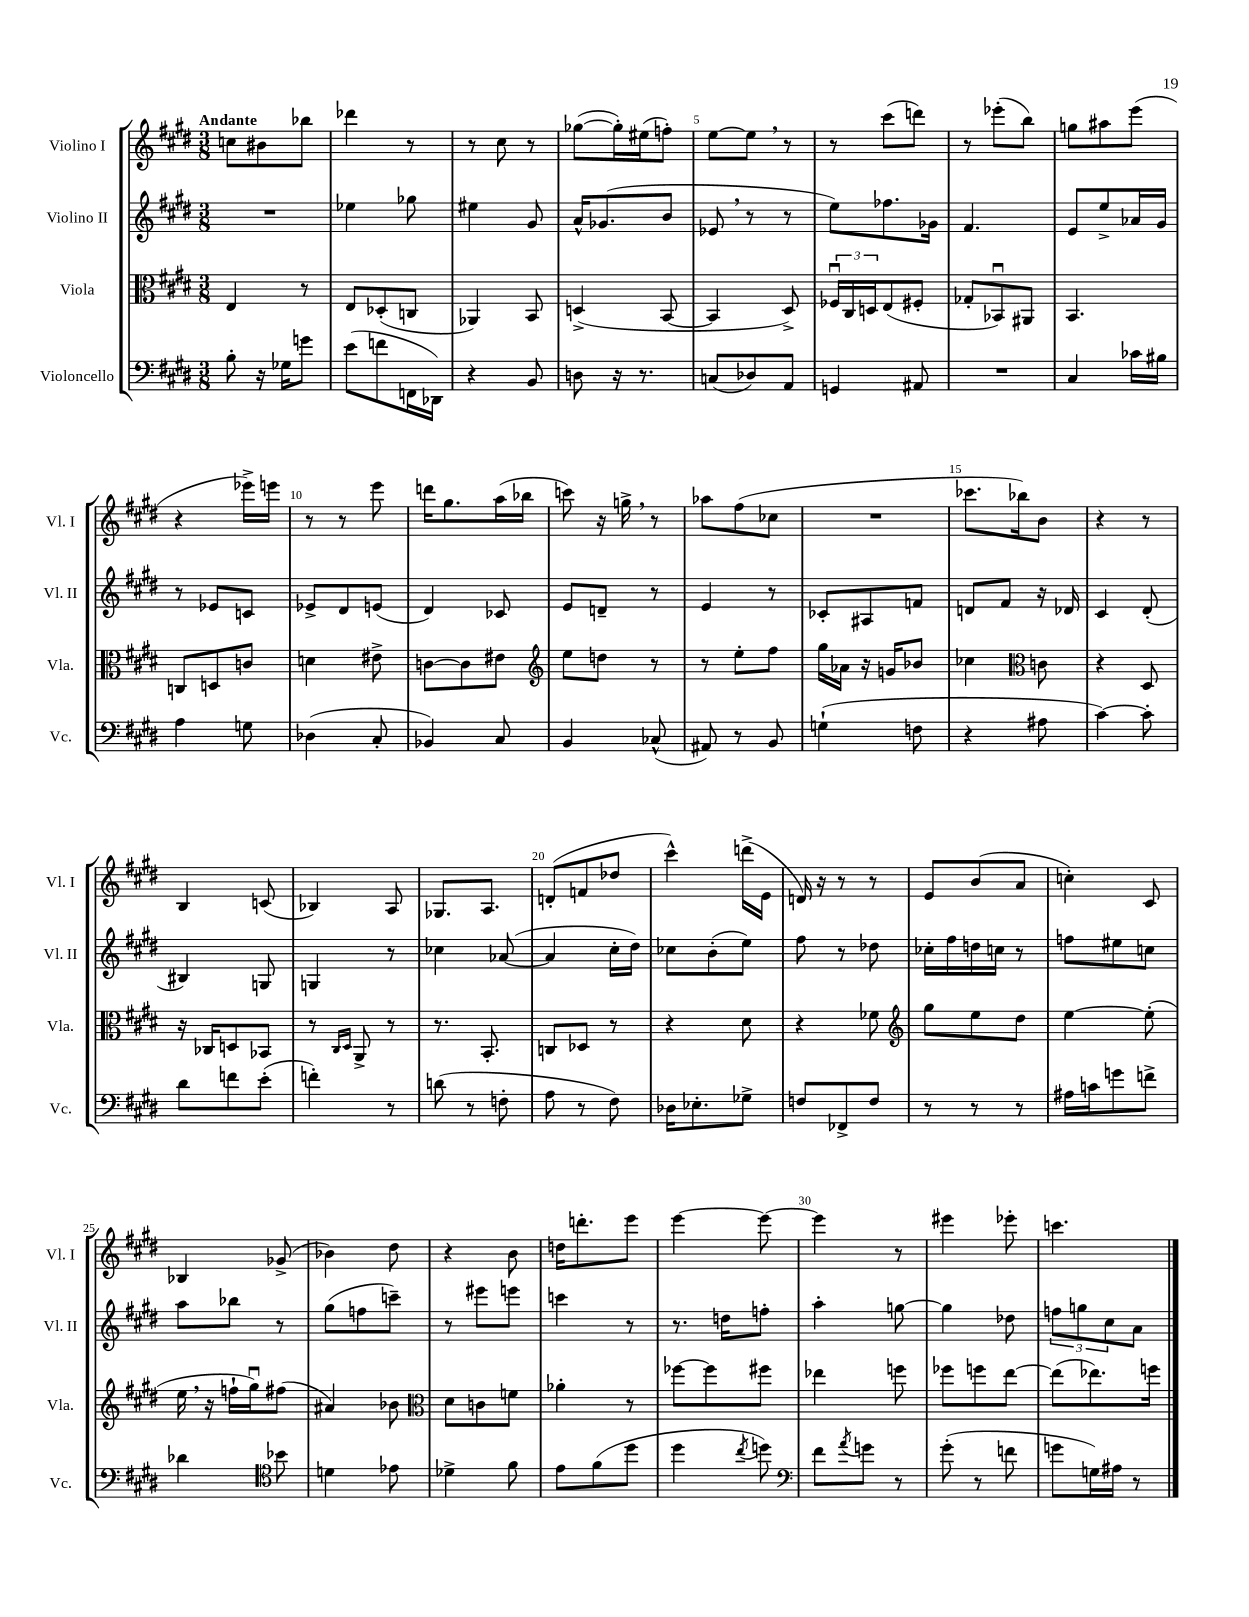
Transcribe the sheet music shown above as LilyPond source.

<<
\new StaffGroup <<
\new Staff = "s0" \with { instrumentName = "Violino I" shortInstrumentName = "Vl. I" } {
    \clef treble \key e \major \numericTimeSignature \time 3/8 \tempo "Andante"
    c''8 bis'8 bes''8 |
    des'''4 r8 |
    r8 cis''8 r8 |
    ges''8~( ges''16-.) eis''16( f''8-.) |
    e''8~ e''8 \breathe r8 |
    r8 cis'''8( d'''8) |
    r8 ees'''8-.( b''8) |
    g''8 ais''8 e'''8( |
    r4 ees'''16->) e'''16 |
    r8 r8 e'''8 |
    d'''16 gis''8. a''16( bes''16 |
    c'''8) r16 g''16-> \breathe r8 |
    aes''8 fis''8( ces''8 |
    R4. |
    ces'''8. bes''16) b'8 |
    r4 r8 |
    b4 c'8( |
    bes4) a8 |
    ges8. a8. |
    d'8-.( f'8 des''8 |
    cis'''4-^) d'''16->( e'16 |
    d'16) r16 r8 r8 |
    e'8 b'8( a'8 |
    c''4-.) cis'8 |
    bes4 ges'8->( |
    bes'4) dis''8 |
    r4 b'8 |
    d''16 d'''8.-. e'''8 |
    e'''4~ e'''8~ |
    e'''4 r8 |
    eis'''4 ees'''8-. |
    c'''4. \bar "|." |
}
\new Staff = "s1" \with { instrumentName = "Violino II" shortInstrumentName = "Vl. II" } {
    \clef treble \key e \major \numericTimeSignature \time 3/8
    R4. |
    ees''4 ges''8 |
    eis''4 gis'8 |
    a'16-^ ges'8.( b'8 |
    ees'8 \breathe r8 r8 |
    e''8) fes''8. ges'16 |
    fis'4. |
    e'8 e''8-> aes'16 gis'16 |
    r8 ees'8 c'8 |
    ees'8-> dis'8 e'8( |
    dis'4) ces'8 |
    e'8 d'8-- r8 |
    e'4 r8 |
    ces'8-. ais8 f'8 |
    d'8 fis'8 r16 des'16 |
    cis'4 dis'8-.( |
    bis4) g8 |
    g4 r8 |
    ces''4 aes'8~( |
    aes'4 cis''16-. dis''16) |
    ces''8 b'8-.( e''8) |
    fis''8 r8 des''8 |
    ces''16-. fis''16 d''16 c''16 r8 |
    f''8 eis''8 c''8 |
    a''8 bes''8 r8 |
    gis''8( f''8 c'''8--) |
    r8 eis'''8 e'''8 |
    c'''4 r8 |
    r8. d''16 f''8-. |
    a''4-. g''8~ |
    g''4 des''8 |
    \tuplet 3/2 { f''8 g''8 cis''8 } a'8 \bar "|." |
}
\new Staff = "s2" \with { instrumentName = "Viola" shortInstrumentName = "Vla." } {
    \clef alto \key e \major \numericTimeSignature \time 3/8
    e4 r8 |
    e8 des8-.( c8 |
    aes,4) b,8 |
    d4->( b,8~ |
    b,4 dis8->) |
    \tuplet 3/2 { fes16\downbow cis16 d16 } e8( fis8-. |
    ges8-. bes,8\downbow) ais,8 |
    b,4. |
    c8 d8 c'8 |
    d'4 eis'8-> |
    c'8~ c'8 eis'8 |
    \clef treble e''8 d''8 r8 |
    r8 e''8-. fis''8 |
    gis''16 aes'16 r16 g'16 bes'8 |
    ces''4 \clef alto c'8 |
    r4 dis8 |
    r16 ces16 d8 bes,8 |
    r8 \grace { cis16 dis16 } a,8-> r8 |
    r8. b,8.-. |
    c8 des8 r8 |
    r4 dis'8 |
    r4 fes'8 |
    \clef treble gis''8 e''8 dis''8 |
    e''4~ e''8-.( |
    e''16 \breathe r16 f''16-! gis''16\downbow) fis''8( |
    ais'4) bes'8 |
    \clef alto dis'8 c'8 f'8 |
    aes'4-. r8 |
    fes''8~ fes''8 fis''8 |
    ees''4 f''8 |
    fes''8 f''8 e''8~ |
    e''8( ees''8.) f''16 \bar "|." |
}
\new Staff = "s3" \with { instrumentName = "Violoncello" shortInstrumentName = "Vc." } {
    \clef bass \key e \major \numericTimeSignature \time 3/8
    b8-. r16 ges16 g'8 |
    e'8( f'8 f,16 des,16) |
    r4 b,8 |
    d8 r16 r8. |
    c8( des8) a,8 |
    g,4 ais,8 |
    R4. |
    cis4 ces'16 bis16 |
    a4 g8 |
    des4( cis8-. |
    bes,4) cis8 |
    b,4 ces8-^( |
    ais,8) r8 b,8 |
    g4-!( f8 |
    r4 ais8 |
    cis'4~) cis'8-. |
    dis'8 f'8 e'8-.( |
    f'4-.) r8 |
    d'8( r8 f8-. |
    a8 r8 fis8) |
    des16 ees8.-. ges8-> |
    f8 fes,8-> f8 |
    r8 r8 r8 |
    ais16 c'16 g'8 f'8-> |
    des'4 \clef tenor bes'8 |
    d'4 ees'8 |
    des'4-> fis'8 |
    e'8 fis'8( dis''8 |
    dis''4 \acciaccatura { cis''8 } d''8) |
    \clef bass fis'8 \acciaccatura { a'8 } g'8 r8 |
    gis'8-.( r8 f'8 |
    g'8 g16) ais16 r8 \bar "|." |
}
>>
>>
\layout { \context { \Score \override BarNumber.break-visibility = ##(#f #t #t) barNumberVisibility = #(every-nth-bar-number-visible 5) } }
